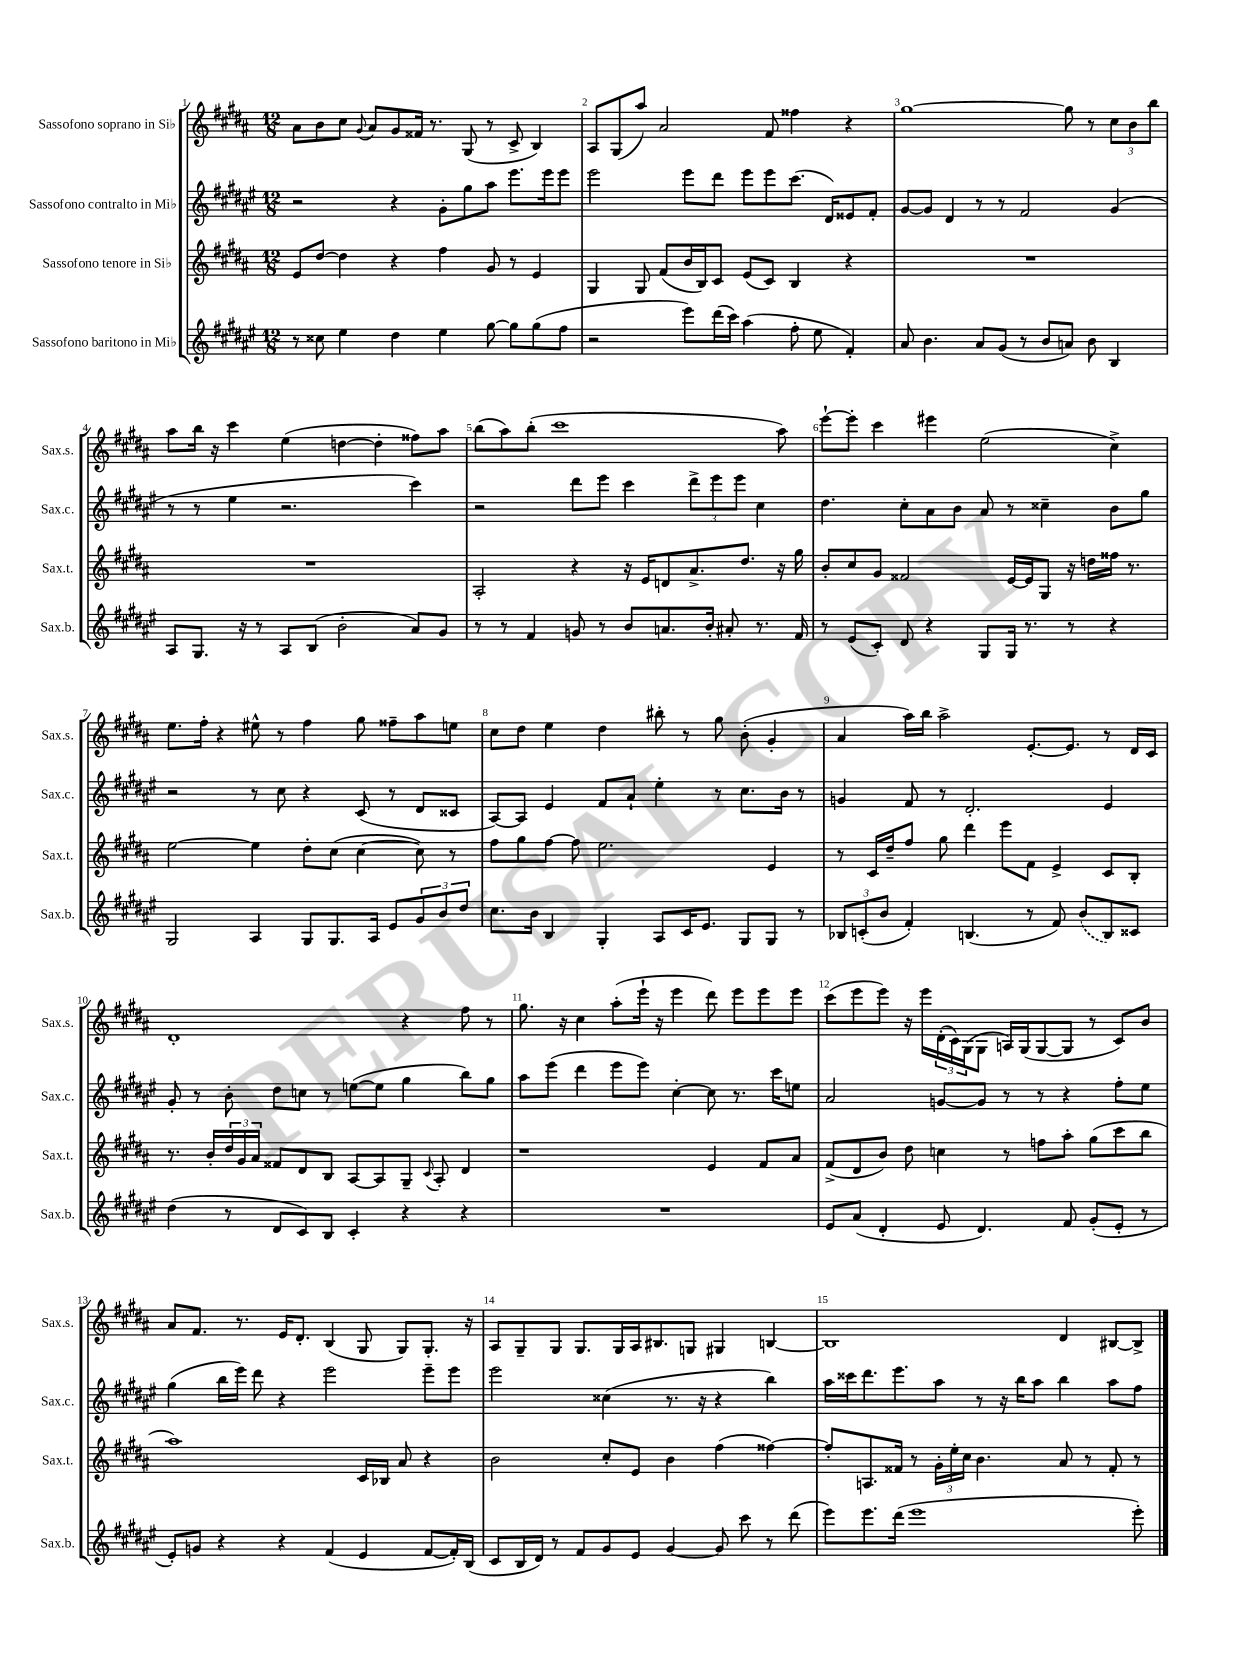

**kern	**kern	**kern	**kern
*staff4	*staff3	*staff2	*staff1
*clefG2	*clefG2	*clefG2	*clefG2
*k[f#c#g#d#a#e#]	*k[f#c#g#d#a#]	*k[f#c#g#d#a#e#]	*k[f#c#g#d#a#]
*M12/8	*M12/8	*M12/8	*M12/8
8r	8e/L	2r	8a#\L
8cc##\	[8dd#/J	.	8b\
4ee#\	4dd#\]	.	8cc#\J
.	.	.	8qqg#/
.	.	.	8a#/L
4dd#\	4r	4r	8g#/
.	.	.	16f##/Jk
.	.	.	8.r
4ee#\	4ff#\	8g#'\L	.
.	.	8gg#\	(8G#/
[8gg#\	8g#/	8aa#\J	8r
8gg#\]L	8r	8.eee#\L	8c#^/
(8gg#\	4e/	.	4B/)
.	.	16eee#\k	.
8ff#\J	.	8eee#\J	.
=	=	=	=
2r	4G#/	2eee#\	8A#/L
.	.	.	(8G#/
.	8G#/	.	8aa#/J)
.	(8f#/L	.	2a#/
8eee#\L)	16b/L	8eee#\L	.
.	16B/J)	.	.
(16ddd#\L	8c#/J	8ddd#\J	.
16ccc#\JJ)	.	.	.
(4aa#\	(8e/L	8eee#\L	.
.	8c#/J)	8eee#\	8f#/
8ff#'\	4B/	(8.ccc#\J	4ff##\
8ee#\	.	.	.
.	.	16d#/LK)	.
4f#'/)	4r	8e##/	4r
.	.	8f#'/J	.
=	=	=	=
8a#/	1.r	[8g#/L	[1gg#
4.b\	.	8g#/]J	.
.	.	4d#/	.
8a#/L	.	8r	.
(8g#/J	.	8r	.
8r	.	2f#/	.
8b/L	.	.	.
8a/J)	.	.	8gg#\]
8b\	.	.	8r
4B/	.	(4g#/	12cc#\L
.	.	.	12b\
.	.	.	12bb\J
=	=	=	=
8A#/L	1.r	8r	8aa#\L
8.G#/J	.	8r	16bb\Jk
.	.	.	16r
.	.	4ee#\	4ccc#\
16r	.	.	.
8r	.	.	.
8A#/L	.	2.r	(4ee\
(8B/J	.	.	.
2b'\	.	.	[4dd\
.	.	.	4dd'\]
8a#/L)	.	4ccc#\)	8ff##\L)
8g#/J	.	.	8aa#\J
=	=	=	=
8r	2A#'/	2r	(8bb\L
8r	.	.	8aa#\)
4f#/	.	.	(8bb'\J
.	.	.	1ccc#
8g/	4r	8ddd#\L	.
8r	.	8eee#\J	.
8b/L	16r	4ccc#\	.
.	16e/LK	.	.
8.a/	8d/	.	.
.	8.a#^/	12ddd#^\L	.
16b'/Jk	.	.	.
.	.	12eee#\	.
8a#'/	.	.	.
.	.	12eee#\J	.
.	8.dd#/J	.	.
8.r	.	4cc#\	.
.	16r	.	8aa#\)
16f#/	16gg#\	.	.
=	=	=	=
8r	8b'/L	4.dd#\	[8eee`\L
(8e#/L	8cc#/	.	8eee'\]J
8c#'/J)	8g#/J	.	4ccc#\
8d#/	2f##/	8cc#'\L	.
4r	.	8a#\	4eee#\
.	.	8b\J	.
8G#/L	.	8a#/	(2ee\
16G#/Jk	[16e/LL	8r	.
8.r	16e/]J	.	.
.	8G#/J	4cc##~\	.
8r	16r	.	.
.	16dd\LL	.	.
4r	16ff##\JJ	8b\L	4cc#^\)
.	8.r	.	.
.	.	8gg#\J	.
=	=	=	=
2G#/	[2ee\	2r	8.ee\L
.	.	.	16ff#'\Jk
.	.	.	4r
4A#/	4ee\]	8r	8ee#^^\
.	.	8cc#\	8r
8G#/L	8dd#'\L	4r	4ff#\
8.G#/	(8cc#\J	.	.
.	[4cc#\	(8c#/	8gg#\
16A#/Jk	.	.	.
8e#/L	.	8r	8ff##~\L
12g#/	8cc#\])	8d#/L	8aa#\
12b/	.	.	.
.	8r	8c##/J	8ee\J
12dd#/J	.	.	.
=	=	=	=
8.cc#\L	8ff#\L	[8A#/L)	8cc#\L
.	8gg#\	8A#/]J	8dd#\J
16b\Jk	.	.	.
4B/	[8ff#\J	4e#/	4ee\
.	8ff#\]	.	.
4G#'/	2.ee\	8f#/L	4dd#\
.	.	8a#`/J	.
8A#/L	.	4ee#'\	8bb#'\
16c#/K	.	.	8r
8.e#/J	.	.	.
.	.	8r	8gg#\
8G#/L	.	8.cc#\L	(8b'\
8G#/J	4e/	.	4g#'/
.	.	16b\Jk	.
8r	.	8r	.
=	=	=	=
12B-/L	8r	4g/	4a#/
(12c'/	.	.	.
.	16c#/LL	.	.
12b/J	.	.	.
.	16dd#~/J	.	.
4f#'/)	8ff#/J	8f#/	16aa#\LL)
.	.	.	16bb\JJ
.	8gg#\	8r	2aa#^\
(4.B/	4ddd#\	2.d#'/	.
.	8eee\L	.	.
8r	8f#\J	.	[8.e'/L
8f#/)	4e^/	.	.
.	.	.	8.e/]J
(8b/L	.	.	.
8B/)	8c#/L	4e#/	8r
8c##/J	8B'/J	.	16d#/LL
.	.	.	16c#/JJ
=	=	=	=
(4dd#\	8.r	8g#'/	1d#'
.	.	8r	.
.	16b'/LL	.	.
8r	24dd#/	8b'\	.
.	24g#/	.	.
.	24a#/JJ	.	.
8d#/L	8f##/L	8dd#\L	.
8c#/)	8d#/	8cc\J	.
8B/J	8B/J	8r	.
4c#'/	[8A#/L	([8ee\L	.
.	8A#/]	8ee\]J	.
4r	8G#~/J	4gg#\	4r
.	8qqc#/	.	.
.	8A#'/	.	.
4r	4d#/	8bb\L)	8ff#\
.	.	8gg#\J	8r
=	=	=	=
1.r	1r	8aa#\L	8.gg#\
.	.	(8eee#\J	.
.	.	.	16r
.	.	4ddd#\	4cc#\
.	.	8eee#\L	(8aa#'\L
.	.	8eee#\J)	16eee`\Jk
.	.	.	16r
.	.	[4cc#'\	4eee\
.	4e/	8cc#\]	8ddd#\)
.	.	8.r	8eee\L
.	8f#/L	.	8eee\
.	.	16ccc#\LK	.
.	8a#/J	8ee\J	8eee\J
=	=	=	=
8e#/L	(8f#^/L	2a#/	(8ccc#\L
(8a#/J	8d#/	.	8eee\
4d#'/	8b/J)	.	8eee\J)
.	8dd#\	.	16r
.	.	.	16eee\LL
8e#/	4cc\	[8g/L	(24d#'\
.	.	.	24c#\)
.	.	.	(24G#\J
4.d#/)	.	8g/]J	8G#\J
.	8r	8r	16A/LL)
.	.	.	(16G#/J
.	8ff\L	8r	[8G#/
8f#/	8aa#'\J	4r	8G#/]J
(8g#'/L	(8gg#\L	.	8r
8e#'/J	8ccc#\	8ff#'\L	8c#/L)
8r	8bb\J	8ee#\J	8b/J
=	=	=	=
8e#'/L)	1aa#)	(4gg#\	8a#/L
8g/J	.	.	8.f#/J
4r	.	16bb\LL	.
.	.	16eee#\JJ)	8.r
.	.	8ddd#\	.
4r	.	4r	16e/LK
.	.	.	8.d#'/J
(4f#/	.	2eee#\	(4B/
4e#/	16c#/LL	.	8G#/
.	16B-/JJ	.	.
.	8a#/	.	8G#/L)
[8f#/L	4r	8eee#~\L	8.G#'/J
16f#'/]L)	.	8eee#\J	.
(16B/JJ	.	.	16r
=	=	=	=
8c#/L	2b\	2eee#\	8A#/L
16B/L	.	.	8G#~/
16d#/JJ)	.	.	.
8r	.	.	8G#/J
8f#/L	.	.	8.G#/L
8g#/	8cc#'/L	(4cc##\	.
.	.	.	16G#/L
8e#/J	8e/J	.	16A#/J
.	.	.	8.B#/
[4g#/	4b\	8.r	.
.	.	.	8G/J
.	.	16r	.
8g#/]	(4ff#\	4r	4G#/
8ccc#\	.	.	.
8r	[4ff##\)	4bb\)	[4B/
(8ddd#\	.	.	.
=	=	=	=
8eee#\L)	8ff##'/]L	16aa#\LL	1B]
.	.	16ccc##\J	.
8.eee#\	8.A/	8.ddd#\	.
(16ddd#\Jk	16f##/Jk	8.eee#\	.
1eee#	8r	.	.
.	24g#'\LL	8aa#\J	.
.	24ee'\	.	.
.	24cc#\JJ	.	.
.	4.b\	8r	.
.	.	16r	.
.	.	16bb\LK	.
.	.	8aa#\J	.
.	8a#/	4bb\	4d#/
.	8r	.	.
.	8f##'/	8aa#\L	[8B#/L
8eee#'\)	8r	8ff#\J	8B#^/]J
==	==	==	==
*-	*-	*-	*-
